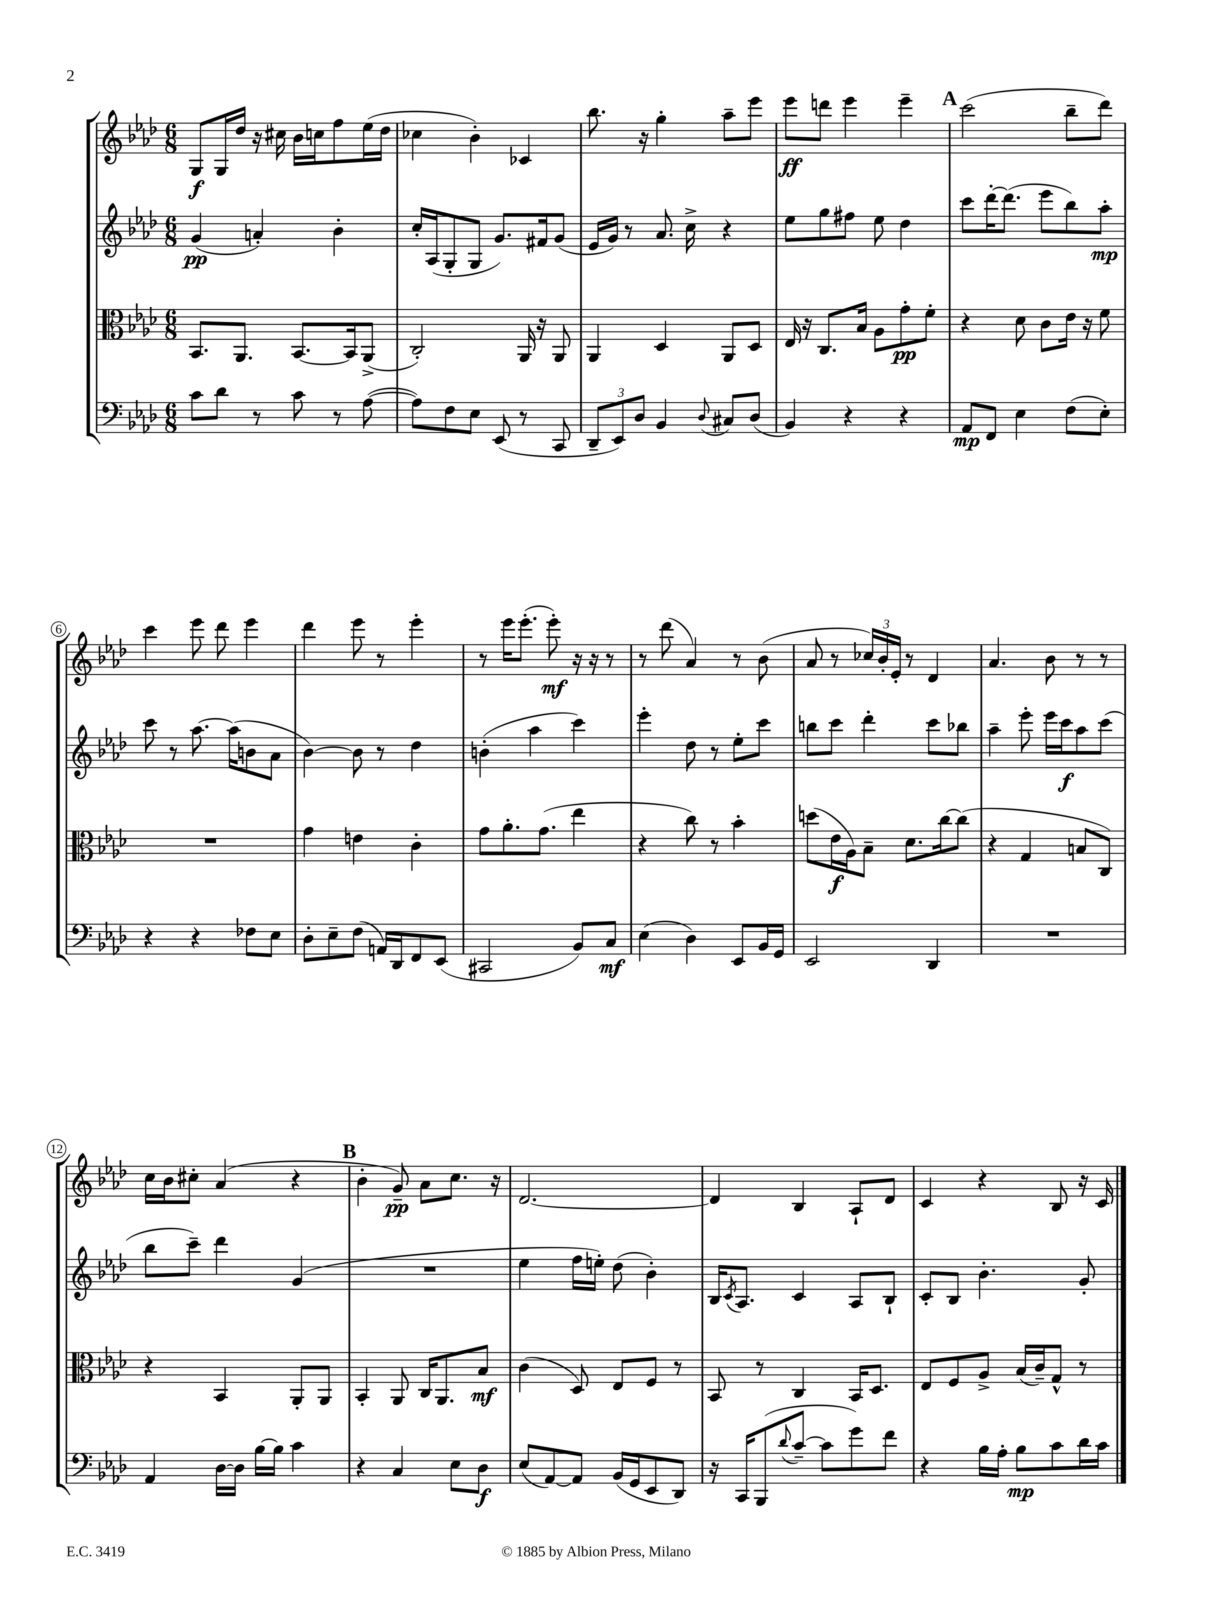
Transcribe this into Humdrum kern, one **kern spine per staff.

**kern	**dynam	**kern	**dynam	**kern	**dynam	**kern	**dynam
*part4	*part4	*part3	*part3	*part2	*part2	*part1	*part1
*staff4	*staff4	*staff3	*staff3	*staff2	*staff2	*staff1	*staff1
*clefF4	*	*clefC3	*	*clefG2	*	*clefG2	*
*k[b-e-a-d-]	*	*k[b-e-a-d-]	*	*k[b-e-a-d-]	*	*k[b-e-a-d-]	*
*M6/8	*	*M6/8	*	*M6/8	*	*M6/8	*
=1	=1	=1	=1	=1	=1	=1	=1
8c\L	.	8.BB-/L	.	(4g/	pp	8G/L	f
8d-\J	.	.	.	.	.	16G/L	.
.	.	8.AA-/J	.	.	.	16dd-/JJ	.
8r	.	.	.	4an'/)	.	16r	.
.	.	.	.	.	.	16cc#X\	.
8c\	.	[8.BB-/L	.	.	.	16b-\LL	.
.	.	.	.	.	.	16ccn\J	.
8r	.	.	.	4b-'\	.	8ff\	.
.	.	16BB-/k]	.	.	.	.	.
([8A-\	.	(8AA-^/J	.	.	.	(16ee-\L	.
.	.	.	.	.	.	16dd-\JJ	.
=2	=2	=2	=2	=2	=2	=2	=2
8A-\L])	.	2C'/)	.	16cc'/LL	.	4cc-X\	.
.	.	.	.	(16A-/J	.	.	.
8F\	.	.	.	8G'/	.	.	.
8E-\J	.	.	.	8G/J	.	4b-'\)	.
(8EE-/	.	.	.	8.g/L)	.	.	.
8r	.	16AA-/	.	.	.	4c-X/	.
.	.	16r	.	16f#X/k	.	.	.
8CC/	.	8AA-/	.	(8g/J	.	.	.
=3	=3	=3	=3	=3	=3	=3	=3
12DD-~/L	.	4AA-/	.	16e-/LL	.	8.bb-\	.
.	.	.	.	16g/JJ)	.	.	.
12EE-/)	.	.	.	.	.	.	.
.	.	.	.	8r	.	.	.
12D-/J	.	.	.	.	.	.	.
.	.	.	.	.	.	16r	.
4BB-/	.	4D-/	.	8.a-/	.	4gg'\	.
.	.	.	.	16cc^\	.	.	.
8qqD-/	.	.	.	.	.	.	.
8C#X/L	.	8AA-/L	.	4r	.	8aa-~\L	.
(8D-/J	.	8D-/J	.	.	.	8eee-\J	.
=4	=4	=4	=4	=4	=4	=4	=4
4BB-/)	.	16E-/	.	8ee-\L	.	8eee-\L	ff
.	.	16r	.	.	.	.	.
.	.	8.C/L	.	8gg\	.	8dddn\J	.
4r	.	.	.	8ff#X\J	.	4eee-\	.
.	.	16B-/Jk	.	.	.	.	.
.	.	8A-\L	.	8ee-\	.	.	.
4r	.	8g'\	pp	4dd-\	.	4eee-~\	.
.	.	8f'\J	.	.	.	.	.
!!LO:REH:place=s1:t=A
=5	=5	=5	=5	=5	=5	=5	=5
8AA-/L	mp	4r	.	8ccc\L	.	(2ccc\	.
8FF/J	.	.	.	[16ddd-'\K	.	.	.
.	.	.	.	(8.ddd-\J]	.	.	.
4E-\	.	8d-\	.	.	.	.	.
.	.	8c\L	.	8eee-\L	.	.	.
(8F\L	.	16e-\Jk	.	8bb-\)	.	8bb-~\L	.
.	.	16r	.	.	.	.	.
8E-'\J)	.	8f\	.	8aa-'\J	mp	8ddd-\J)	.
!!LO:LB:g=z
=6	=6	=6	=6	=6	=6	=6	=6
4r	.	2.r	.	8ccc\	.	4ccc\	.
.	.	.	.	8r	.	.	.
4r	.	.	.	[8.aa-\	.	8eee-\	.
.	.	.	.	.	.	8ddd-\	.
.	.	.	.	(16aa-\KL]	.	.	.
8F-X\L	.	.	.	8bn\	.	4eee-\	.
8E-\J	.	.	.	8a-\J	.	.	.
=7	=7	=7	=7	=7	=7	=7	=7
8D-'\L	.	4g\	.	[4b-\)	.	4ddd-\	.
8E-~\	.	.	.	.	.	.	.
(8F\J	.	4en\	.	8b-\]	.	8eee-\	.
16AAn/LL)	.	.	.	8r	.	8r	.
16DD-/J	.	.	.	.	.	.	.
8FF/	.	4c'\	.	4dd-\	.	4eee-'\	.
(8EE-/J	.	.	.	.	.	.	.
=8	=8	=8	=8	=8	=8	=8	=8
2CC#X/	.	8g\L	.	(4bn'\	.	8r	.
.	.	8.a-'\	.	.	.	16eee-\KL	.
.	.	.	.	.	.	(8.eee-'\J	.
.	.	.	.	4aa-\	.	.	.
.	.	(8.g\J	.	.	.	.	.
.	.	.	.	.	.	8eee-'\)	mf
8BB-/L)	.	4ee-\	.	4ccc\)	.	16r	.
.	.	.	.	.	.	16r	.
8C/J	mf	.	.	.	.	8r	.
=9	=9	=9	=9	=9	=9	=9	=9
(4E-\	.	4r	.	4eee-'\	.	8r	.
.	.	.	.	.	.	(8ddd-\	.
4D-\)	.	8cc\)	.	8dd-\	.	4a-/)	.
.	.	8r	.	8r	.	.	.
8EE-/L	.	4b-'\	.	8ee-'\L	.	8r	.
16BB-/L	.	.	.	8ccc\J	.	(8b-\	.
16GG/JJ	.	.	.	.	.	.	.
=10	=10	=10	=10	=10	=10	=10	=10
2EE-/	.	(8ddn\L	.	8bbn\L	.	8a-/	.
.	.	16e-\L	f	8ccc\J	.	8r	.
.	.	16A-\J)	.	.	.	.	.
.	.	8B-~\J	.	4ddd-'\	.	24cc-X/LL)	.
.	.	.	.	.	.	24b-'/	.
.	.	.	.	.	.	24e-'/JJ	.
.	.	8.d-\L	.	.	.	8r	.
4DD-/	.	.	.	8ccc\L	.	4d-/	.
.	.	[16cc\k	.	.	.	.	.
.	.	(8cc\J]	.	8bb-X\J	.	.	.
=11	=11	=11	=11	=11	=11	=11	=11
2.r	.	4r	.	4aa-~\	.	4.a-/	.
.	.	4G/	.	8eee-'\	.	.	.
.	.	.	.	16eee-\LL	.	8b-\	.
.	.	.	.	16ccc\J	f	.	.
.	.	8Bn/L	.	8aa-\	.	8r	.
.	.	8C/J)	.	(8ccc\J	.	8r	.
!!LO:LB:g=z
=12	=12	=12	=12	=12	=12	=12	=12
4AA-/	.	4r	.	8bb-\L	.	16cc\LL	.
.	.	.	.	.	.	16b-\J	.
.	.	.	.	8ccc~\J)	.	8cc#X'\J	.
[16D-\LL	.	4BB-/	.	4ddd-\	.	(4a-/	.
16D-\JJ]	.	.	.	.	.	.	.
[16B-\LL	.	.	.	.	.	.	.
16B-\JJ]	.	.	.	.	.	.	.
4c\	.	8AA-'/L	.	(4g/	.	4r	.
.	.	8AA-/J	.	.	.	.	.
!!LO:REH:place=s1:t=B
=13	=13	=13	=13	=13	=13	=13	=13
4r	.	4BB-'/	.	2.r	.	4b-'\	.
4C/	.	8AA-/	.	.	.	8g~/)	pp
.	.	16C/KL	.	.	.	8a-\L	.
.	.	8.AA-/	.	.	.	.	.
8E-\L	.	.	.	.	.	8.cc\J	.
8D-\J	f	8B-/J	mf	.	.	.	.
.	.	.	.	.	.	16r	.
=14	=14	=14	=14	=14	=14	=14	=14
(8E-/L	.	(4c\	.	4ee-\	.	[2.d-/	.
[8AA-/)	.	.	.	.	.	.	.
8AA-/J]	.	8D-/)	.	16ff\LL	.	.	.
.	.	.	.	16een'\JJ)	.	.	.
(16BB-/LL	.	8E-/L	.	(8dd-\	.	.	.
16GG/J	.	.	.	.	.	.	.
8EE-/	.	8F/J	.	4b-'\)	.	.	.
8DD-/J)	.	8r	.	.	.	.	.
=15	=15	=15	=15	=15	=15	=15	=15
16r	.	8BB-/	.	16B-/KL	.	4d-/]	.
.	.	.	.	8qc/	.	.	.
16CC/KL	.	.	.	8.A-/J	.	.	.
(8BBB-/	.	8r	.	.	.	.	.
8qqd-/	.	.	.	.	.	.	.
[8c~/J	.	4C/	.	4c/	.	4B-/	.
8c\L]	.	.	.	.	.	.	.
8g\)	.	16BB-/KL	.	8A-/L	.	8A-`/L	.
.	.	8.D-/J	.	.	.	.	.
8f\J	.	.	.	8B-`/J	.	8d-/J	.
=16	=16	=16	=16	=16	=16	=16	=16
4r	.	8E-/L	.	8c'/L	.	4c/	.
.	.	8F/	.	8B-/J	.	.	.
16B-\LL	.	8A-^/J	.	4.b-'\	.	4r	.
16A-'\JJ	.	.	.	.	.	.	.
8B-\L	mp	(16B-/LL	.	.	.	.	.
.	.	16c~/J)	.	.	.	.	.
8c\	.	8G^^/J	.	.	.	8B-/	.
16d-\L	.	8r	.	8g'/	.	16r	.
16c\JJ	.	.	.	.	.	16c/	.
==	==	==	==	==	==	==	==
*-	*-	*-	*-	*-	*-	*-	*-
